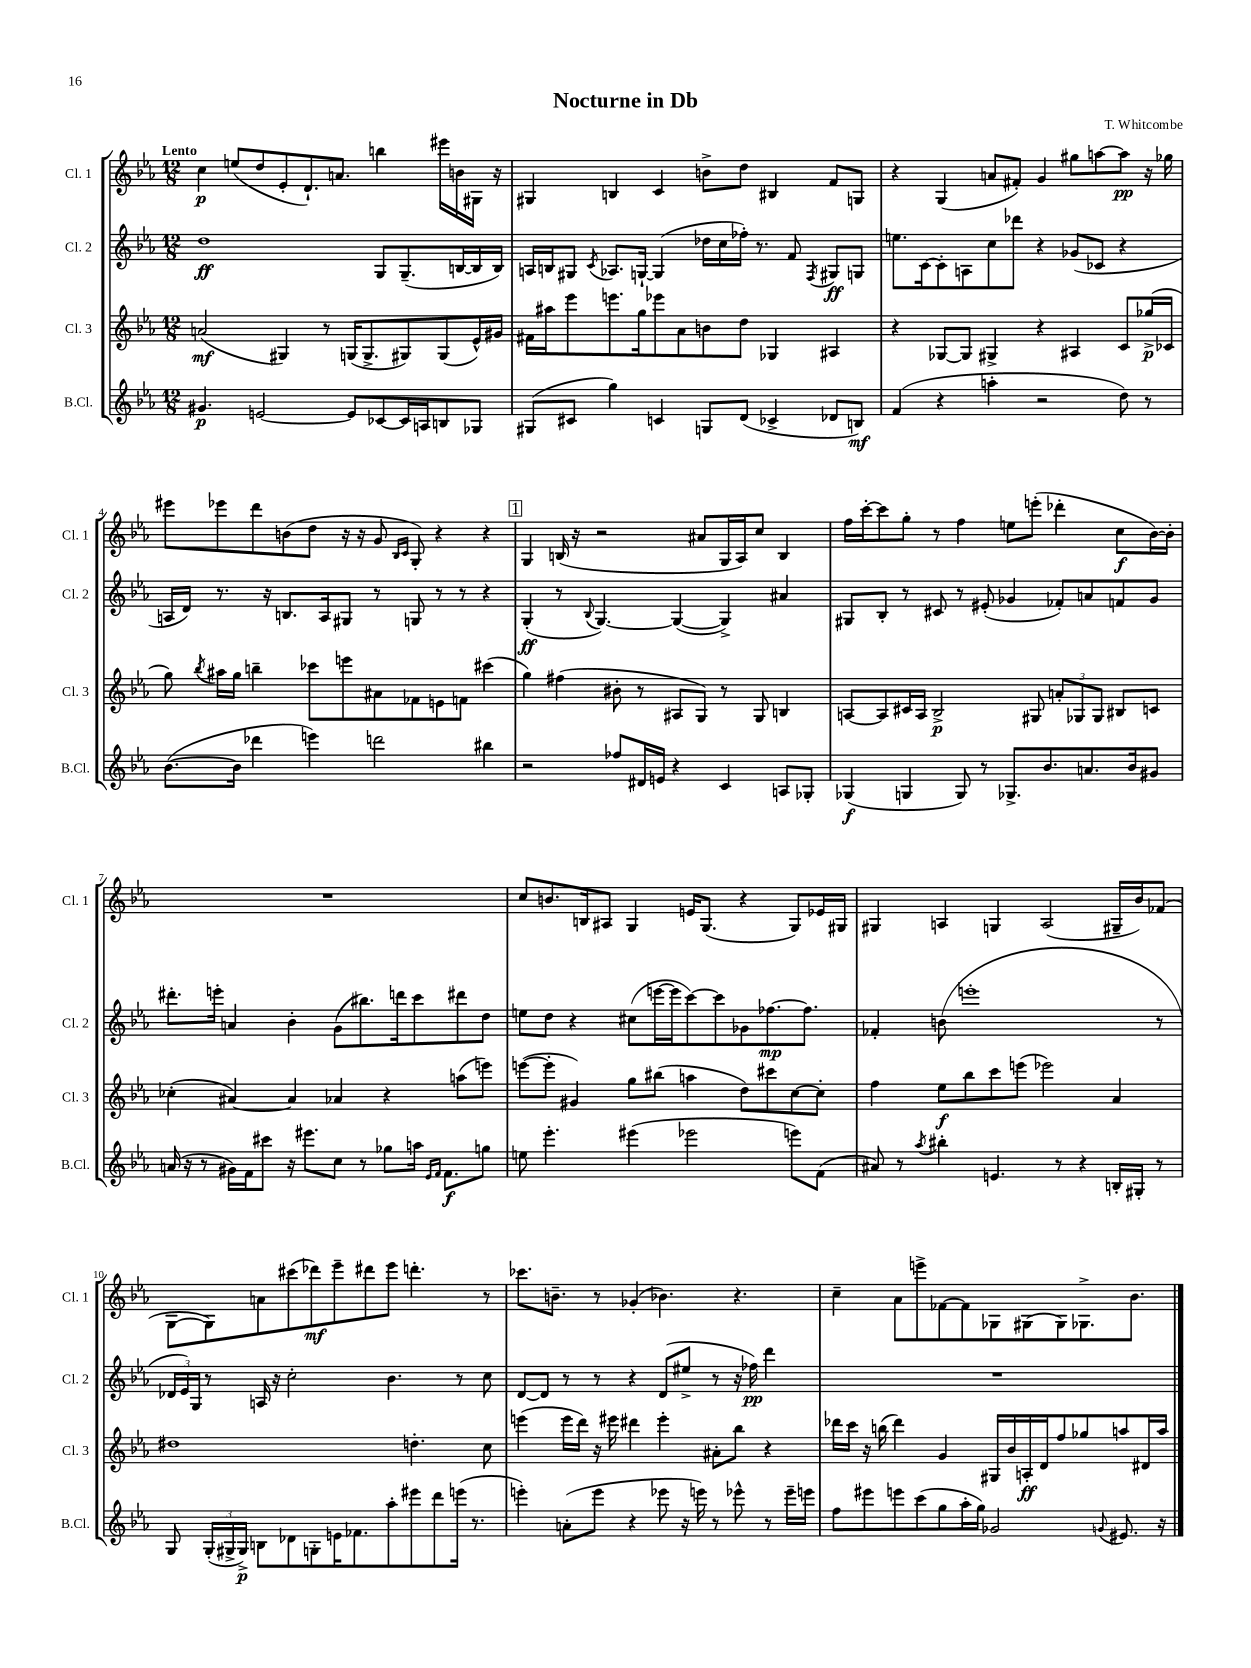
\header { title = "Nocturne in Db" composer = "T. Whitcombe" }
<<
\new StaffGroup <<
\new Staff = "s0" \with { instrumentName = "Cl. 1" shortInstrumentName = "Cl. 1" } {
    \clef treble \key ees \major \numericTimeSignature \time 12/8 \tempo "Lento"
    \autoBeamOff c''4\p e''8[( d''8 ees'8-. d'8.-!) a'8.] b''4 eis'''16[ b'16 gis16] r16 |
    gis4 b4 c'4 b'8[-> d''8] bis4 f'8[ g8] |
    r4 g4( a'8[ fis'8]-.) g'4 gis''8[ a''8~ a''8]\pp r16 ges''16 |
    eis'''8[ ees'''8 d'''8 b'8( d''8] r16 r16 g'8 \grace { bes16[ c'16] } g8-.) r4 r4 |
    \mark \markup { \box "1" } g4 b16( r16 r2 ais'8[ g16 aes16) c''8] b4 |
    f''16[ c'''16~-. c'''8 g''8]-. r8 f''4 e''8[ e'''8]-.( des'''4-. c''8[\f bes'16~) bes'16]-. |
    R1. |
    c''8[ b'8. b16 ais8] g4 e'16[ g8.]( r4 g8[) ees'16 gis16] |
    gis4 a4 g4 a2( gis16[-- bes'16) fes'8]( |
    g8[~ g8) a'8 cis'''8( des'''8\mf) ees'''8-- dis'''8 ees'''8] d'''4.-. r8 |
    ces'''8.[ b'8.]-- r8 ges'4-.( bes'4.) r4. |
    c''4-- aes'8[ e'''8-> fes'8~ fes'8 ges8 gis8( gis8) ges8.-> bes'8.] \bar "|." |
}
\new Staff = "s1" \with { instrumentName = "Cl. 2" shortInstrumentName = "Cl. 2" } {
    \clef treble \key ees \major \numericTimeSignature \time 12/8
    \autoBeamOff d''1\ff g8[ g8.--( b16~ b16 b16]) |
    a16[ b16 gis8] \acciaccatura { c'8 } aes8.[ g16]~-! g4( des''16[ c''16 fes''16]-.) r8. f'8 \acciaccatura { f8 } gis8[\ff g8] |
    e''8.[ c'16~ c'8-. a8 c''8 des'''8] r4 ges'8[( ces'8] r4 |
    a16[ d'16]) r8. r16 b8.[ a16 gis8] r8 g8 r8 r8 r4 |
    \mark \markup { \box "1" } g4-.\ff( r8 \appoggiatura { bes8 } g4.~) g4~( g4->) ais'4 |
    gis8[ bes8]-. r8 cis'8 r8 eis'8-.( ges'4 fes'8[-.) a'8 f'8 ges'8] |
    dis'''8.[-. e'''16]-. a'4 bes'4-. g'8[( bis''8.) d'''16 c'''8 dis'''8 d''8] |
    e''8[ d''8] r4 cis''8[( e'''16~ e'''16 c'''8~) c'''8 ges'8 fes''8.~\mp fes''8.] |
    fes'4-. b'8( e'''1-. r8 |
    \tuplet 3/2 { des'16[ ees'16) g16] } r8 a16 r16 c''2-. bes'4. r8 c''8 |
    d'8[~ d'8] r8 r8 r4 d'8[( eis''8]-> r8 r16 fes''16\pp) d'''4 |
    R1. \bar "|." |
}
\new Staff = "s2" \with { instrumentName = "Cl. 3" shortInstrumentName = "Cl. 3" } {
    \clef treble \key ees \major \numericTimeSignature \time 12/8
    \autoBeamOff a'2\mf( gis4) r8 g16[( g8.-> gis8) gis8( ees'16-^) gis'16] |
    fis'16[ ais''16 ees'''8 e'''8. g''16 ees'''8 aes'8 b'8 d''8] ges4 ais4 |
    r4 ges8[~ ges8] gis4-> r4 ais4 c'8[ ges''16->\p( ces'16] |
    g''8) \acciaccatura { bes''8 } ais''16[ g''16] b''4-- ces'''8[ e'''8 ais'8 fes'8 e'8 f'8] cis'''4( |
    \mark \markup { \box "1" } g''4) fis''4( bis'8-. r8 ais8[ g8]) r8 g8 b4 |
    a8[~ a8 cis'16 a16] bes2->\p gis8 \tuplet 3/2 { a'8[-. ges8 ges8] } bis8[ c'8] |
    ces''4-.( ais'4~) ais'4 aes'4 r4 a''8[( e'''8]) |
    e'''8[~( e'''8]-. gis'4) g''8[ bis''8]( a''4 d''8[) cis'''8 c''8~ c''8]-. |
    f''4 ees''8[\f bes''8 c'''8 e'''8]( ees'''2) aes'4 |
    dis''1 d''4.-. c''8 |
    e'''4( e'''16[ d'''16]) r16 eis'''16 dis'''4 eis'''4-. ais'8[-. bes''8] r4 |
    des'''16[ c'''16] r16 b''16( des'''4) g'4 gis16[ bes'16 a16-.\ff d'16 f''8 ges''8 a''8 dis'16 a''16] \bar "|." |
}
\new Staff = "s3" \with { instrumentName = "B.Cl." shortInstrumentName = "B.Cl." } {
    \clef treble \key ees \major \numericTimeSignature \time 12/8
    \autoBeamOff gis'4.\p e'2~ e'8[ ces'8~ ces'16 a16 b8 ges8] |
    gis8[( cis'8] g''4) c'4 g8[ d'8]( ces'4-> des'8[ b8]\mf) |
    f'4( r4 a''4-. r2 d''8) r8 |
    bes'8.[~( bes'16] des'''4 e'''4) d'''2 bis''4 |
    \mark \markup { \box "1" } r2 fes''8[ dis'16 e'16] r4 c'4 a8[ ges8]-. |
    ges4\f( g4 g8) r8 ges8.[-> bes'8. a'8. bes'16 gis'8] |
    a'16( r16 r8 gis'16[) f'16 cis'''8] r16 eis'''8.[ c''8] r8 ges''8[ a''16] \grace { ees'16[ f'16] } f'8.[\f g''8] |
    e''8 ees'''4.-. eis'''4( ees'''2 e'''8[) f'8]( |
    ais'8) r8 \acciaccatura { aes''8 } bis''4-. e'4. r8 r4 b16[-. gis16]-. r8 |
    g8 \tuplet 3/2 { g16[-.( gis16-> gis16]->\p) } b8[ des'8 g8-. e'16 fes'8. aes''8-. eis'''8 d'''8 e'''16]( r8. |
    e'''4-.) a'8[-.( e'''8] r4 ees'''8 r16 e'''16) r8 ees'''8-^ r8 ees'''16[-- e'''16] |
    f''8[ eis'''8 e'''8 c'''8( g''8 aes''16-. g''16]) ges'2 \appoggiatura { g'8 } eis'8. r16 \bar "|." |
}
>>
>>
